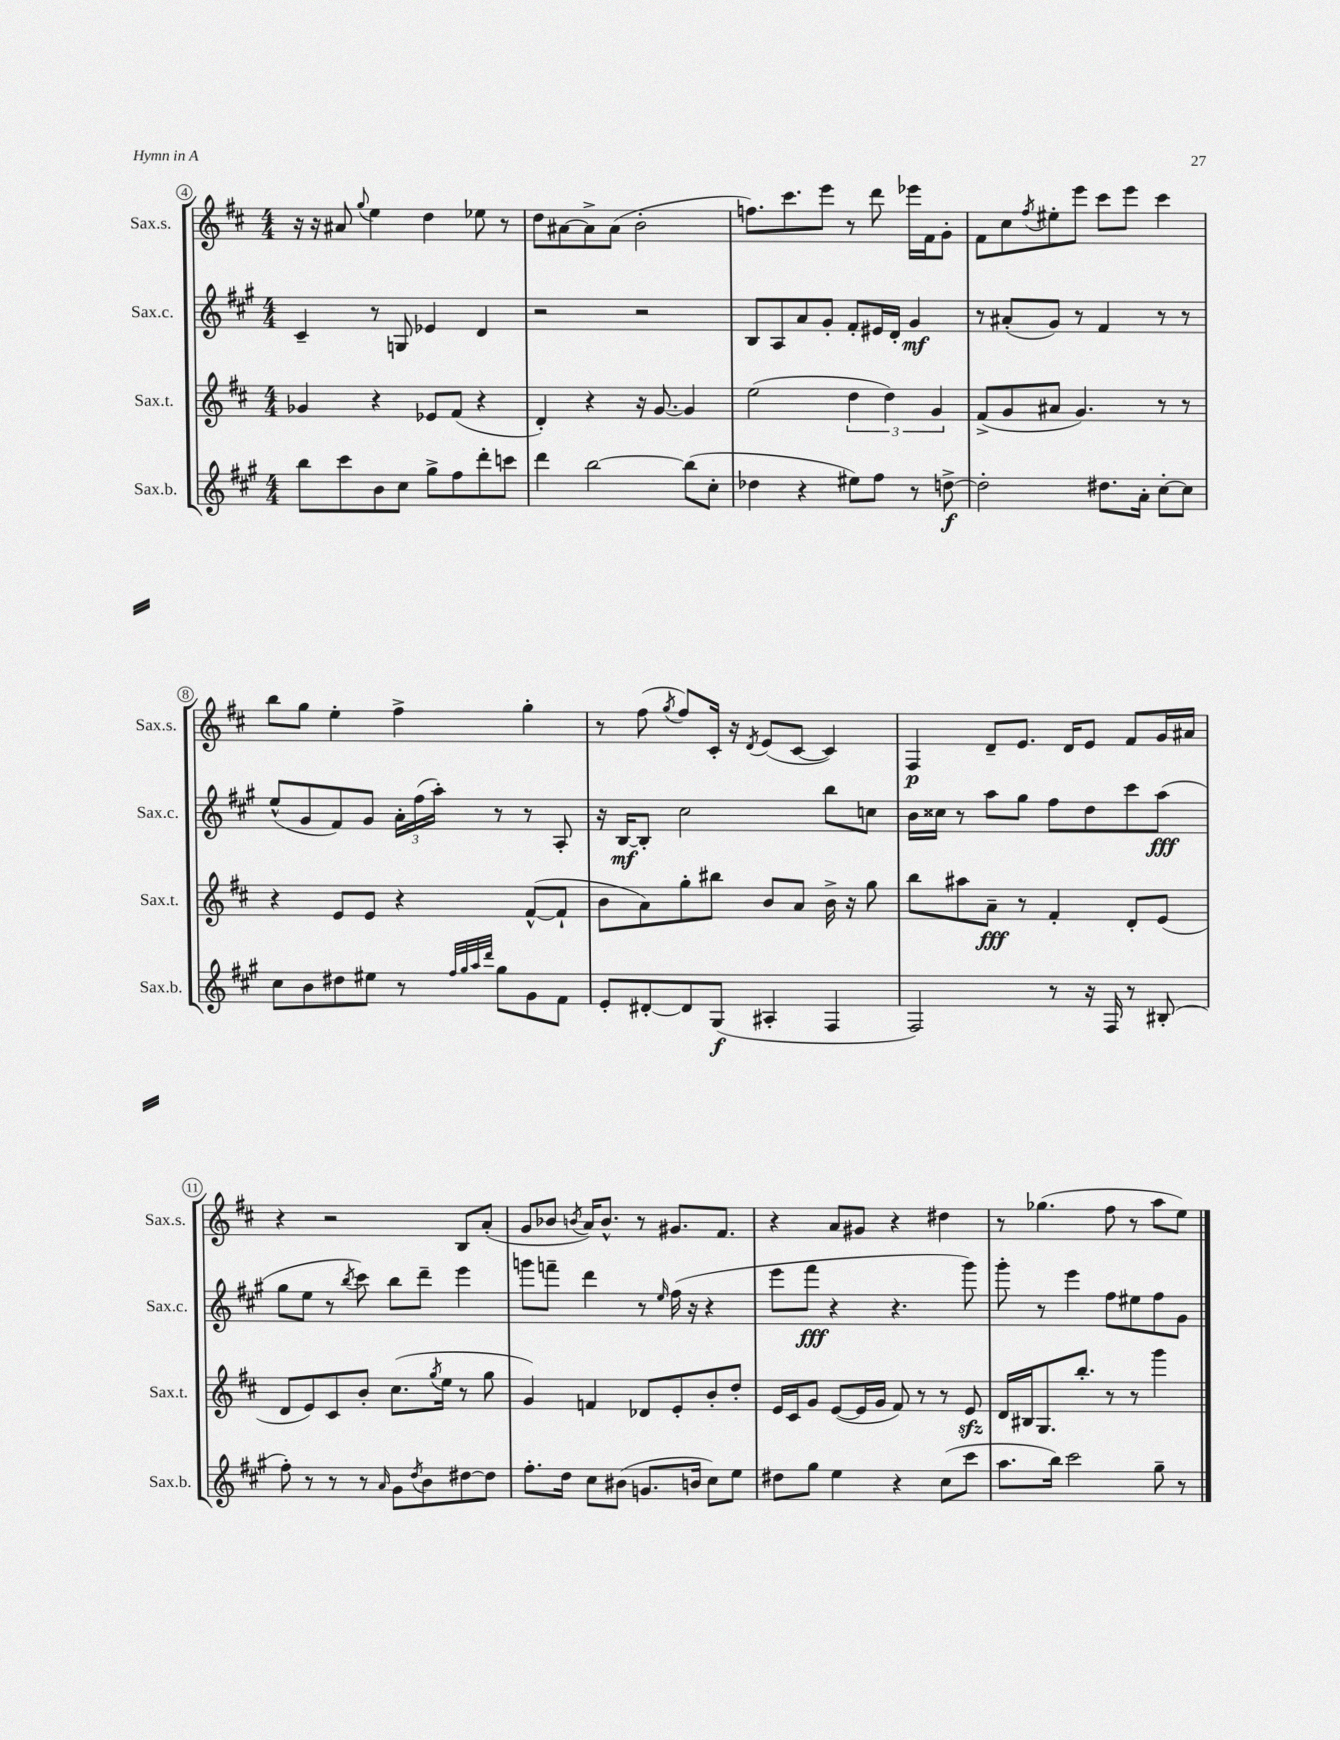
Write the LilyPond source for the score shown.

<<
\new StaffGroup <<
\new Staff = "s0" \with { instrumentName = "Sax.s." shortInstrumentName = "Sax.s." } {
    \clef treble \key d \major \numericTimeSignature \time 4/4
    r16 r16 ais'8 \appoggiatura { g''8 } e''4 d''4 ees''8 r8 |
    d''8 ais'8~ ais'8-> ais'8( b'2-. |
    f''8.) cis'''8. e'''8 r8 d'''8 ees'''16 fis'16 g'8-. |
    fis'8 cis''8 \acciaccatura { fis''8 } eis''8-. e'''8 cis'''8 e'''8 cis'''4 |
    b''8 g''8 e''4-. fis''4-> g''4-. |
    r8 fis''8( \acciaccatura { g''8 } fis''8) cis'16-. r16 \acciaccatura { d'8 } e'8( cis'8~ cis'4) |
    fis4\p d'8-- e'8. d'16 e'8 fis'8 g'16 ais'16 |
    r4 r2 b8 a'8-.( |
    g'8 bes'8 \acciaccatura { b'8 } a'16) b'8.-^ r8 gis'8. fis'8. |
    r4 a'8 gis'8 r4 dis''4 |
    r8 ges''4.( fis''8 r8 a''8 e''8) \bar "|." |
}
\new Staff = "s1" \with { instrumentName = "Sax.c." shortInstrumentName = "Sax.c." } {
    \clef treble \key a \major \numericTimeSignature \time 4/4
    cis'4-- r8 g8 ees'4 d'4 |
    r2 r2 |
    b8 a8 a'8 gis'8-. fis'8-. eis'16 d'16-. gis'4\mf |
    r8 ais'8-.( gis'8) r8 fis'4 r8 r8 |
    e''8-^( gis'8 fis'8) gis'8 \tuplet 3/2 { a'16-. fis''16( a''16-.) } r8 r8 a8-. |
    r16 b16~\mf b8-. cis''2 b''8 c''8 |
    b'16 cisis''16 r8 a''8 gis''8 fis''8 d''8 cis'''8 a''8\fff( |
    gis''8 e''8 r8 \acciaccatura { b''8 } cis'''8) b''8 d'''8-- e'''4 |
    g'''8 f'''8-- d'''4 r8 \grace { e''16 } fis''16( r16 r4 |
    e'''8 fis'''8\fff r4 r4. gis'''8) |
    gis'''8-. r8 e'''4 fis''8 eis''8 fis''8 gis'8 \bar "|." |
}
\new Staff = "s2" \with { instrumentName = "Sax.t." shortInstrumentName = "Sax.t." } {
    \clef treble \key d \major \numericTimeSignature \time 4/4
    ges'4 r4 ees'8 fis'8( r4 |
    d'4-.) r4 r16 g'8.~ g'4 |
    e''2( \tuplet 3/2 { d''4 d''4) g'4 } |
    fis'8->( g'8 ais'8 g'4.) r8 r8 |
    r4 e'8 e'8 r4 fis'8~-^( fis'8-! |
    b'8 a'8) g''8-. bis''8 b'8 a'8 b'16-> r16 g''8 |
    b''8 ais''8 a'8--\fff r8 fis'4-. d'8-. e'8( |
    d'8 e'8) cis'8 b'8-. cis''8.( \acciaccatura { g''8 } e''16 r8 g''8 |
    g'4) f'4 des'8 e'8-. b'8-. d''8-. |
    e'16 cis'16 g'8 e'8~( e'16 g'16 fis'8) r8 r8 e'8\sfz |
    d'16 bis16 g8. b''8.-. r8 r8 g'''4 \bar "|." |
}
\new Staff = "s3" \with { instrumentName = "Sax.b." shortInstrumentName = "Sax.b." } {
    \clef treble \key a \major \numericTimeSignature \time 4/4
    b''8 cis'''8 b'8 cis''8 gis''8-> fis''8 d'''8-. c'''8 |
    d'''4 b''2~ b''8( cis''8-. |
    des''4 r4 eis''8) fis''8 r8 d''8~->\f |
    d''2-. dis''8. a'16-. cis''8~-. cis''8 |
    cis''8 b'8 dis''8 eis''8 r8 \grace { fis''32 gis''32 a''32 d'''32 } gis''8 gis'8 fis'8 |
    e'8-. dis'8~-. dis'8 gis8\f( ais4-. fis4 |
    fis2) r8 r16 fis16 r8 bis8-.( |
    fis''8-.) r8 r8 r8 \grace { a'16 } gis'8 \acciaccatura { d''8 } b'8 dis''8~ dis''8 |
    fis''8.-. d''16 cis''8 bis'8( g'8. b'16 cis''8) e''8 |
    dis''8 gis''8 e''4 r4 cis''8( cis'''8 |
    a''8. b''16) cis'''2 gis''8-- r8 \bar "|." |
}
>>
>>
\layout { \context { \Score currentBarNumber = #4 \override BarNumber.stencil = #(make-stencil-circler 0.1 0.3 ly:text-interface::print) } }
